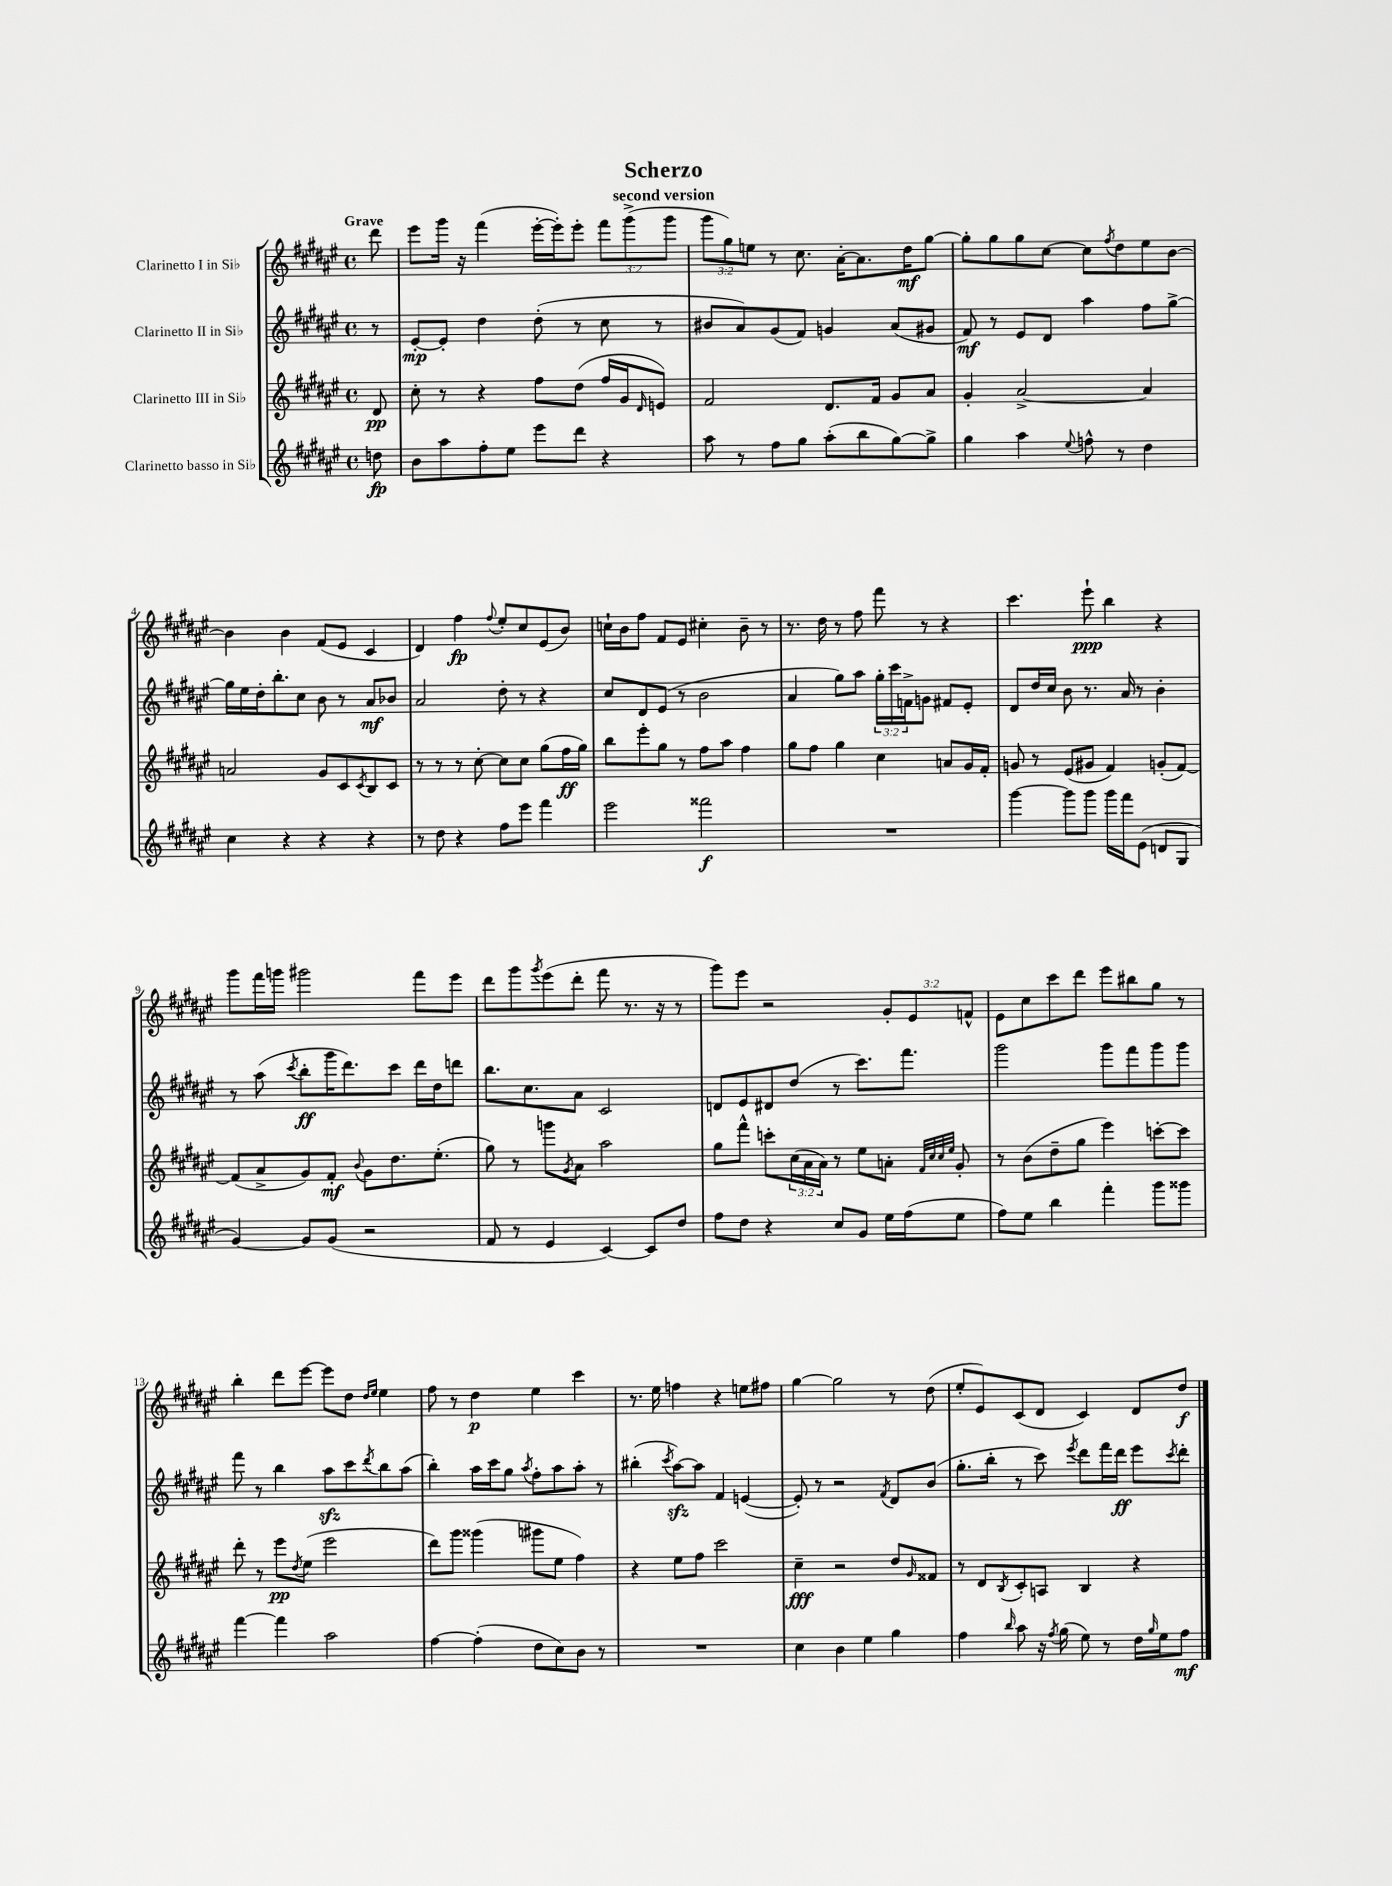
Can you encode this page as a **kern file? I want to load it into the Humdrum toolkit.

**kern	**kern	**kern	**kern
*staff4	*staff3	*staff2	*staff1
*clefG2	*clefG2	*clefG2	*clefG2
*k[f#c#g#d#a#e#]	*k[f#c#g#d#a#e#]	*k[f#c#g#d#a#e#]	*k[f#c#g#d#a#e#]
*M4/4	*M4/4	*M4/4	*M4/4
*met(c)	*met(c)	*met(c)	*met(c)
8dd	8d#	8r	8ddd#
=	=	=	=
8b	8cc#'	[8e#'	8eee#
8aa#	8r	8e#']	16ggg#
.	.	.	16r
8ff#'	4r	4dd#	(4fff#
8ee#	.	.	.
8eee#	8ff#	(8dd#'	[16eee#'
.	.	.	16eee#'])
8ddd#	(8dd#	8r	8eee#'
4r	16ff#	8cc#	12fff#
.	16g#	.	.
.	.	.	(12ggg#^
.	16qqd#	.	.
.	8e)	8r	.
.	.	.	12ggg#
=	=	=	=
8aa#	2f#	8b#	12ggg#
.	.	.	12gg#)
8r	.	8a#)	.
.	.	.	12ee
8ff#	.	(8g#	8r
8gg#	.	8f#)	8.cc#
(8aa#'	8.d#	4g	.
.	.	.	[16a#'
8bb	.	.	8.a#]
.	16f#	.	.
[8gg#)	8g#	(8a#	.
.	.	.	16dd#
8gg#^]	8a#	8g#	[8gg#
=	=	=	=
4gg#	4g#'	8f#)	8gg#']
.	.	8r	8gg#
4aa#	[2a#^	8e#	8gg#
.	.	8d#	[8cc#
8qqee#	.	.	.
8ff^^	.	4aa#	8cc#]
.	.	.	8qff#
8r	.	.	8dd#
4dd#	4a#]	8ff#	8ee#
.	.	[8gg#^	[8b
=	=	=	=
4cc#	2a	16gg#]	4b]
.	.	16ee#	.
.	.	16dd#'	.
.	.	8.bb'	.
4r	.	.	4b
.	.	8cc#	.
4r	8g#	8b	(8f#
.	8c#	8r	8e#
.	8qc#	.	.
4r	8B	8a#	4c#
.	8c#	8b-	.
=	=	=	=
8r	8r	2a#	4d#)
8dd#	8r	.	.
4r	8r	.	4ff#
.	[8cc#'	.	.
.	.	.	8qqff#
8ff#	8cc#]	8dd#'	8ee#'
8eee#	8cc#	8r	8cc#
4fff#	(8gg#	4r	(8e#
.	16ff#	.	8b)
.	16gg#)	.	.
=	=	=	=
2eee#	8bb	8cc#	16cc`
.	.	.	16b
.	8eee#'	8d#	8ff#
.	8gg#	(8e#	8f#
.	8r	8r	8e#
2fff##	8ff#	2b	4cc#'
.	8aa#	.	.
.	4ff#	.	8b~
.	.	.	8r
=	=	=	=
1r	8gg#	4a#	8.r
.	8ff#	.	.
.	.	.	16dd#
.	4gg#	8gg#)	8r
.	.	8aa#	8ff#
.	4cc#	24gg#'	8fff#
.	.	24ccc#	.
.	.	24f^	.
.	.	8g	8r
.	8a	8f#	4r
.	16g#	8e#'	.
.	16f#'	.	.
=	=	=	=
[4ggg#	8g	8d#	4.ccc#
.	8r	16dd#	.
.	.	16cc#	.
8ggg#]	(8e#	8b	.
8ggg#	8g#	8.r	8eee#`
16ggg#	4f#)	.	4bb
16fff#	.	16a#	.
(8e#	.	8r	.
8d	(8g'	4b'	4r
8G#	[8f#)	.	.
=	=	=	=
[4g#)	(8f#]	8r	8ggg#
.	8a#^	(8aa#	16fff#
.	.	.	16ggg
.	.	8qccc#	.
8g#]	8g#)	8bb'	2ggg#
(8g#	8f#'	16ggg#	.
.	.	8.ddd#)	.
.	8qqb	.	.
2r	8g#	.	.
.	8.dd#	8ccc#	.
.	.	16ddd#	8fff#
.	(8.ee#'	16dd#	.
.	.	8ddd	8eee#
=	=	=	=
8f#	8gg#)	8.bb	8ddd#
8r	8r	.	8ggg#
.	.	8.cc#	.
.	.	.	8qggg#
4e#	8ggg	.	(8eee#
.	8qg#	.	.
.	8a#	8a#	8ddd#'
[4c#)	2aa#	2c#	8fff#
.	.	.	8.r
8c#]	.	.	.
.	.	.	16r
8dd#	.	.	8r
=	=	=	=
8ff#	8gg#	8d	8ggg#)
8dd#	8fff#^^	8e#	8eee#
4r	8ccc'	8d#	2r
.	(24cc#	(8dd#	.
.	24a#	.	.
.	24a#)	.	.
8cc#	8r	8r	.
8g#	8ee#	8.ccc#)	.
16ee#	8a'	.	12g#'
(16ff#	.	8.fff#	.
.	.	.	12e#
.	32qqf#	.	.
.	32qqcc#	.	.
.	32qqcc#	.	.
.	32qqee#	.	.
8ee#	8g#'	.	.
.	.	.	12f^^
=	=	=	=
8ff#)	8r	2ggg#	8e#
8ee#	(8b	.	8cc#
4bb	8dd#~	.	8ccc#
.	8gg#	.	8ddd#
4fff#'	4eee#)	8ggg#	8eee#
.	.	8fff#	8bb#
8ggg#	[8ccc'	8ggg#	8gg#
8ggg##	8ccc]	8ggg#	8r
=	=	=	=
[4fff#	8ddd#'	8fff#	4bb'
.	8r	8r	.
4fff#]	8eee#	4bb	8ddd#
.	8qdd#	.	.
.	(8ee#	.	[8eee#
2aa#	2eee#	8aa#	8eee#]
.	.	8ccc#	8dd#
.	.	.	16qqdd#
.	.	8qddd#	16qqee#
.	.	8bb	4ee#
.	.	(8aa#	.
=	=	=	=
[4ff#	8ddd#)	4bb')	8ff#
.	8ggg#	.	8r
(4ff#']	(4ggg##	16aa#	4dd#
.	.	16ccc#	.
.	.	8gg#	.
.	.	8qaa#	.
8dd#	8ggg#	8ff#'	4ee#
8cc#)	8ee#	8aa#	.
8b	4ff#)	8aa#'	4ccc#
8r	.	8r	.
=	=	=	=
1r	4r	(4bb#'	8.r
.	.	.	16ee#
.	.	8qccc#	.
.	8ee#	[8aa#)	4ff
.	8ff#	8aa#]	.
.	2ccc#	4f#	4r
.	.	([4e	8ee
.	.	.	8ff#
=	=	=	=
4cc#	4cc#~	8e'])	[4gg#
.	.	8r	.
4b	2r	2r	2gg#]
4ee#	.	.	.
.	.	8qf#	.
4gg#	8dd#	8d#	8r
.	16qqg#	.	.
.	8f##	(8b	(8dd#
=	=	=	=
4ff#	8r	8.gg#'	8ee#'
.	8d#	.	8e#)
.	.	16bb'	.
16qqbb	8qB	.	.
8aa#	8c#'	8r	(8c#
16r	8A	8ccc#)	8d#
8qff#	.	.	.
(16gg#	.	.	.
.	.	8qeee#	.
8ee#)	4B	8ddd#	4c#)
8r	.	16fff#	.
.	.	16ddd#	.
16dd#	4r	8eee#	8d#
16qqgg#	.	.	.
16ee#	.	.	.
.	.	8qccc#	.
8ff#	.	8ddd#'	8dd#
==	==	==	==
*-	*-	*-	*-
